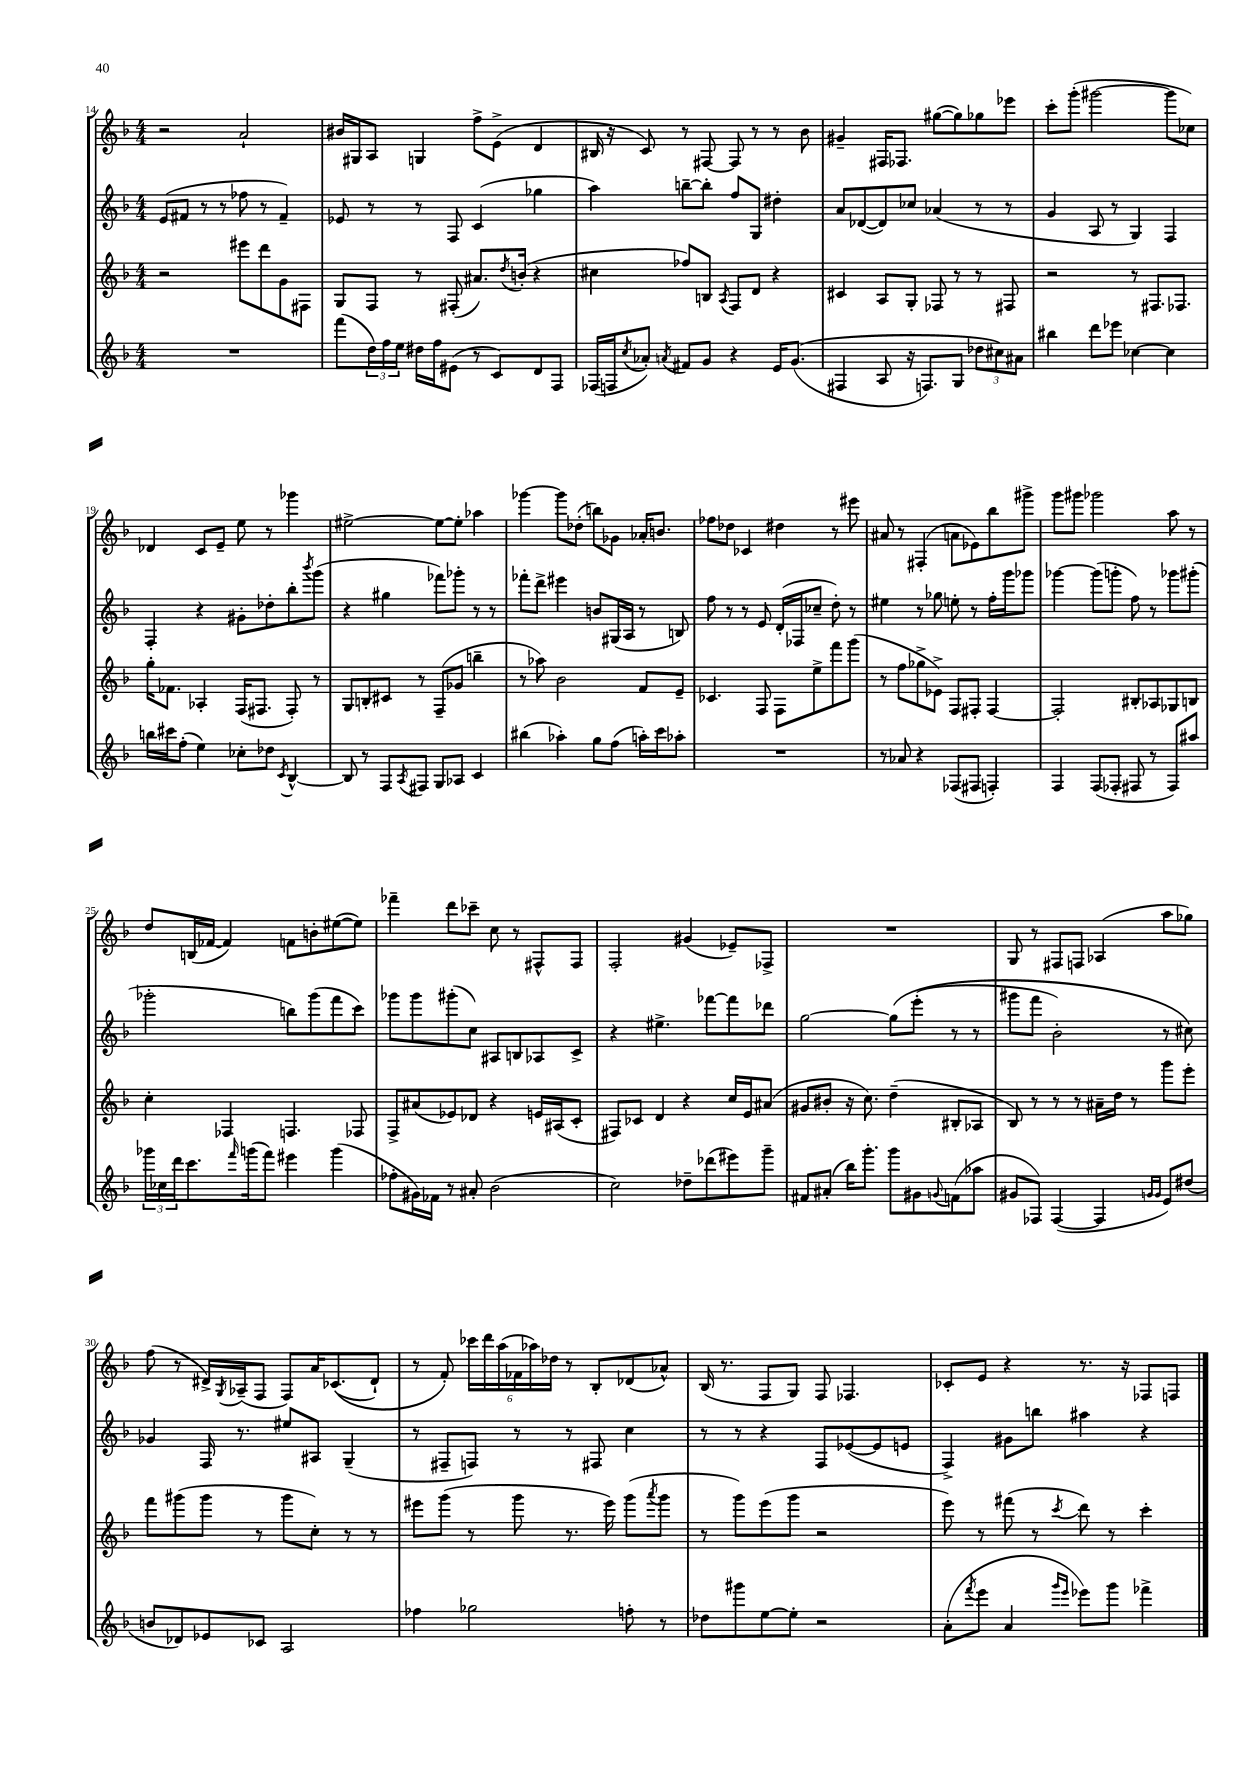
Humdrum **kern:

**kern	**kern	**kern	**kern
*staff4	*staff3	*staff2	*staff1
*clefG2	*clefG2	*clefG2	*clefG2
*k[b-]	*k[b-]	*k[b-]	*k[b-]
*M4/4	*M4/4	*M4/4	*M4/4
1r	2r	(8e/L	2r
.	.	8f#/J	.
.	.	8r	.
.	.	8r	.
.	8eee#\L	8ff-\	2a`/
.	8ddd\	8r	.
.	8g\	4f#~/)	.
.	8F#\J	.	.
=	=	=	=
(8fff\L	8G/L	8e-/	16b#/LL
.	.	.	16G#/J
24dd\L)	8F/J	8r	8A/J
24ff\	.	.	.
24ee\JJ	.	.	.
16dd#\LL	8r	8r	4G/
16ff\J	.	.	.
(8e#\J	(8F#'/	8F/	.
8r	8.a#/L)	(4c/	8ff^\L
8c/L)	.	.	(8e^\J
.	8qdd/	.	.
.	(16b'/Jk	.	.
8d/	4r	4gg-\	4d/
8F/J	.	.	.
=	=	=	=
(16F-/LL	4cc#\	4aa\)	16B#/
16F/J	.	.	16r
8qcc/	.	.	.
8a-'/J)	.	.	8c/)
8qa/	.	.	.
8f#/L	8ff-/L)	[8bb~\L	8r
8g/J	8B/J	8bb'\]J	[8F#/
.	8qA/	.	.
4r	8F/L	8ff/L	8F#/]
.	8d/J	8G/J	8r
16e/LK	4r	4dd#'\	8r
&((8.g/J	.	.	.
.	.	.	8b-\
=	=	=	=
4F#/	4c#/	8a/L	4g#~/
.	.	([8d-/	.
8A/	8A/L	8d-/])	16F#/LK
.	.	.	8.F-/J
16r	8G'/J	8cc-/J	.
8.F/L)	.	.	.
.	8F-/	(4a-/	([8gg#\L
8G/J	8r	.	8gg#\])
12dd-\L	8r	8r	8gg-\
12cc#\&)	.	.	.
.	8F#/	8r	8eee-\J
12a#\J	.	.	.
=	=	=	=
4bb#\	2r	4g/	8ccc'\L
.	.	.	(8ggg'\J
8ddd\L	.	8A/	[2ggg#\
8eee-\J	.	8r	.
[4cc-\	8r	4G/)	.
.	8.F#/L	.	.
4cc-\]	.	4F/	8ggg#\]L
.	8.F-/J	.	.
.	.	.	8cc-\J)
=	=	=	=
16bb\LL	16gg'\LK	4F'/	4d-/
16ccc#\J	8.f-\J	.	.
(8ff'\J	.	.	.
4ee\)	4A-'/	4r	8c/L
.	.	.	8e~/J
8cc-'\L	(16F/LK	8g#'\L	8ee\
.	8.F#/J	.	.
8dd-\J	.	8dd-'\	8r
8qc/	.	.	.
[4B-^^/	8F#'/)	8bb-'\	4ggg-\
.	.	8qbbb-/	.
.	8r	(8ggg\J	.
=	=	=	=
8B-/]	8G/L	4r	[2ee#^\
8r	8B'/	.	.
8F/L	8c#/J	4gg#\	.
8qA/	.	.	.
8F#/J	8r	.	.
8G/L	(8F~/L	8fff-\L)	8ee#\_L
8A-/J	8g-/J	8ggg-'\J	8ee#'\]J
4c/	4bb~\	8r	4aa-\
.	.	8r	.
=	=	=	=
(4bb#\	8r	8fff-'\L	[4ggg-\
.	8aa-\)	8ddd^\J	.
4aa-'\)	2b-\	4eee#\	8ggg-\]L
.	.	.	(8dd-'\J
8gg\L	.	8b/L	8bb\L)
(8ff\J	.	(16G#/L	8g-\J
.	.	16A/JJ	.
16aa'\LL)	8f/L	8r	16a-'/LK
16ccc\J	.	.	8.b/J
8aa-'\J	8e~/J	8B/)	.
=	=	=	=
1r	4.c-/	8ff\	8ff-\L
.	.	8r	8dd-\J
.	.	8r	4c-/
.	8F/	8e/	.
.	8F\L	(16d'/LL	4dd#\
.	.	16F-/J	.
.	8ee^\	8cc-~/J	.
.	8fff\	8dd'\)	8r
.	(8ggg\J	8r	8eee#\
=	=	=	=
8r	8r	4ee#\	8a#/
8a-/	8ff\L	.	8r
4r	8gg-^\	8r	(4F#'/
.	8e-^\J)	8gg-\	.
(8F-/L	8F/L	8ee'\	8a\L
8F#/J	8F#'/J	8r	8e-\)
4F'/)	[4F#/	16ff'\LL	8bb-\
.	.	16ggg\J	.
.	.	8ggg-\J	8ggg#^\J
=	=	=	=
4F/	2F#'/]	[4ggg-\	8ggg\L
.	.	.	8ggg#\J
(8F/L	.	(8ggg-\]L	2ggg-\
8F-'/J	.	8ggg'\J	.
8F#/	8B#'/L	8ff\)	.
8r	8A-/	8r	.
8F#/L)	8G-/	8ggg-\L	8aa\
8aa#/J	8B/J	(8ggg#'\J	8r
=	=	=	=
24ggg-\LL	4cc'\	2ggg-'\	8dd/L
24cc-\	.	.	.
24ddd\J	.	.	.
8.ccc\	.	.	(16B/L
.	.	.	[16f-/JJ
.	4F-/	.	4f-/])
16qqfff/	.	.	.
(16ggg\k	.	.	.
8fff\J)	.	.	.
4eee#\	4.F/	8bb\L)	8f\L
.	.	(8ggg-\	8b'\
(4ggg\	.	8fff\	([8ee#\
.	8F-/	8ccc\J)	8ee#\]J)
=	=	=	=
8ff-'\L	8F^/L	8ggg-\L	4fff-~\
16g#\L)	(8a#/	8ggg-\	.
16f-\JJ	.	.	.
8r	8e-/)	(8ggg#'\	8ddd\L
8a#'/	8d-/J	8cc\J)	8ccc-~\J
(2b-\	4r	8A#/L	8cc\
.	.	8B/	8r
.	16e/LL	8A-/	8F#^^/L
.	(16A#/J	.	.
.	8c'/J	8c^/J	8F#/J
=	=	=	=
2cc\)	8F#/L)	4r	2F'/
.	8c-/J	.	.
.	4d/	4.ee#^\	.
8dd-~\L	4r	.	(4g#/
(8ddd-\	.	[8fff-\L	.
8eee#\)	16cc/LL	8fff-\]	8e-~/L)
.	16e/J	.	.
8ggg~\J	(8a#/J	8ddd-\J	8F-^/J
=	=	=	=
8f#/L	8g#/L	[2gg\	1r
(8a#'/J	8b#'/J	.	.
16bb-\LK)	16r	.	.
8.ggg'\J	8.cc\)	.	.
8ggg\L	(4dd~\	&(8gg\]L	.
8g#\	.	(8eee'\J	.
8qqg/	.	.	.
(8f\	8B#'/L	8r	.
8aa-\J	8A-/J	8r	.
=	=	=	=
8g#/L	8B-/)	8ggg#\L	8G/
8F-/J)	8r	8fff\J	8r
([4F-/	8r	2b-'\)	8F#/L
.	8r	.	8F/J
4F-/]	16a#~\LL	.	(4A-/
.	16dd\JJ	.	.
.	8r	.	.
16qqg/LL	.	.	.
16qqg/JJ	.	.	.
8e/L)	8ggg\L	8r	8aa\L
(8dd#/J	8eee'\J	8cc#\&)	8gg-\J)
=	=	=	=
8b/L	8fff\L	4g-/	(8ff\
8d-/)	(8ggg#\	.	8r
8e-/	8ggg#\J	16F/	16d#^/LL)
.	.	.	8qG/
.	.	8.r	(16A-~/J
8c-/J	8r	.	8F/J
2A/	8ggg#\L	8ee#/L	8F/L)
.	8cc'\J)	8A#/J	16a/K
.	.	.	&((8.c-/
.	8r	(4G~/	.
.	8r	.	8d#`/J)
=	=	=	=
4ff-\	8eee#\L	8r	8r
.	(8ggg\J	8F#~/L	8f'/&)
2gg-\	8r	8F/J)	24ccc-\LL
.	.	.	24ddd\
.	.	.	(24aa\
.	8ggg\	8r	24f-\
.	.	.	24aa-\)
.	.	.	24dd-\JJ
.	8.r	8r	8r
.	.	8F#/	8B-'/L
.	16eee#\)	.	.
8ff'\	(8ggg\L	4cc\	(8d-/
.	8qaaa/	.	.
8r	8ggg\J	.	8a-^^/J)
=	=	=	=
8dd-\L	8r	8r	(16B-/
.	.	.	8.r
8ggg#\	8ggg\L)	8r	.
[8ee\	(8eee\	4r	8F/L
8ee'\]J	8ggg\J	.	8G/J)
2r	2r	8F/L	8F/
.	.	([8e-/	4.F-/
.	.	8e-/]	.
.	.	8e/J	.
=	=	=	=
(8a'\L	8eee\)	4F^/)	8c-'/L
8qfff/	.	.	.
8eee\J	8r	.	8e/J
4a/	(8fff#\	8g#\L	4r
.	8r	8bb\J	.
16qqggg/LL	.	.	.
16qqeee/JJ	8qccc/	.	.
8eee-\L)	8ddd\)	4aa#\	8.r
8ggg\J	8r	.	.
.	.	.	16r
4fff-^\	4ccc'\	4r	8F-/L
.	.	.	8F/J
==	==	==	==
*-	*-	*-	*-
